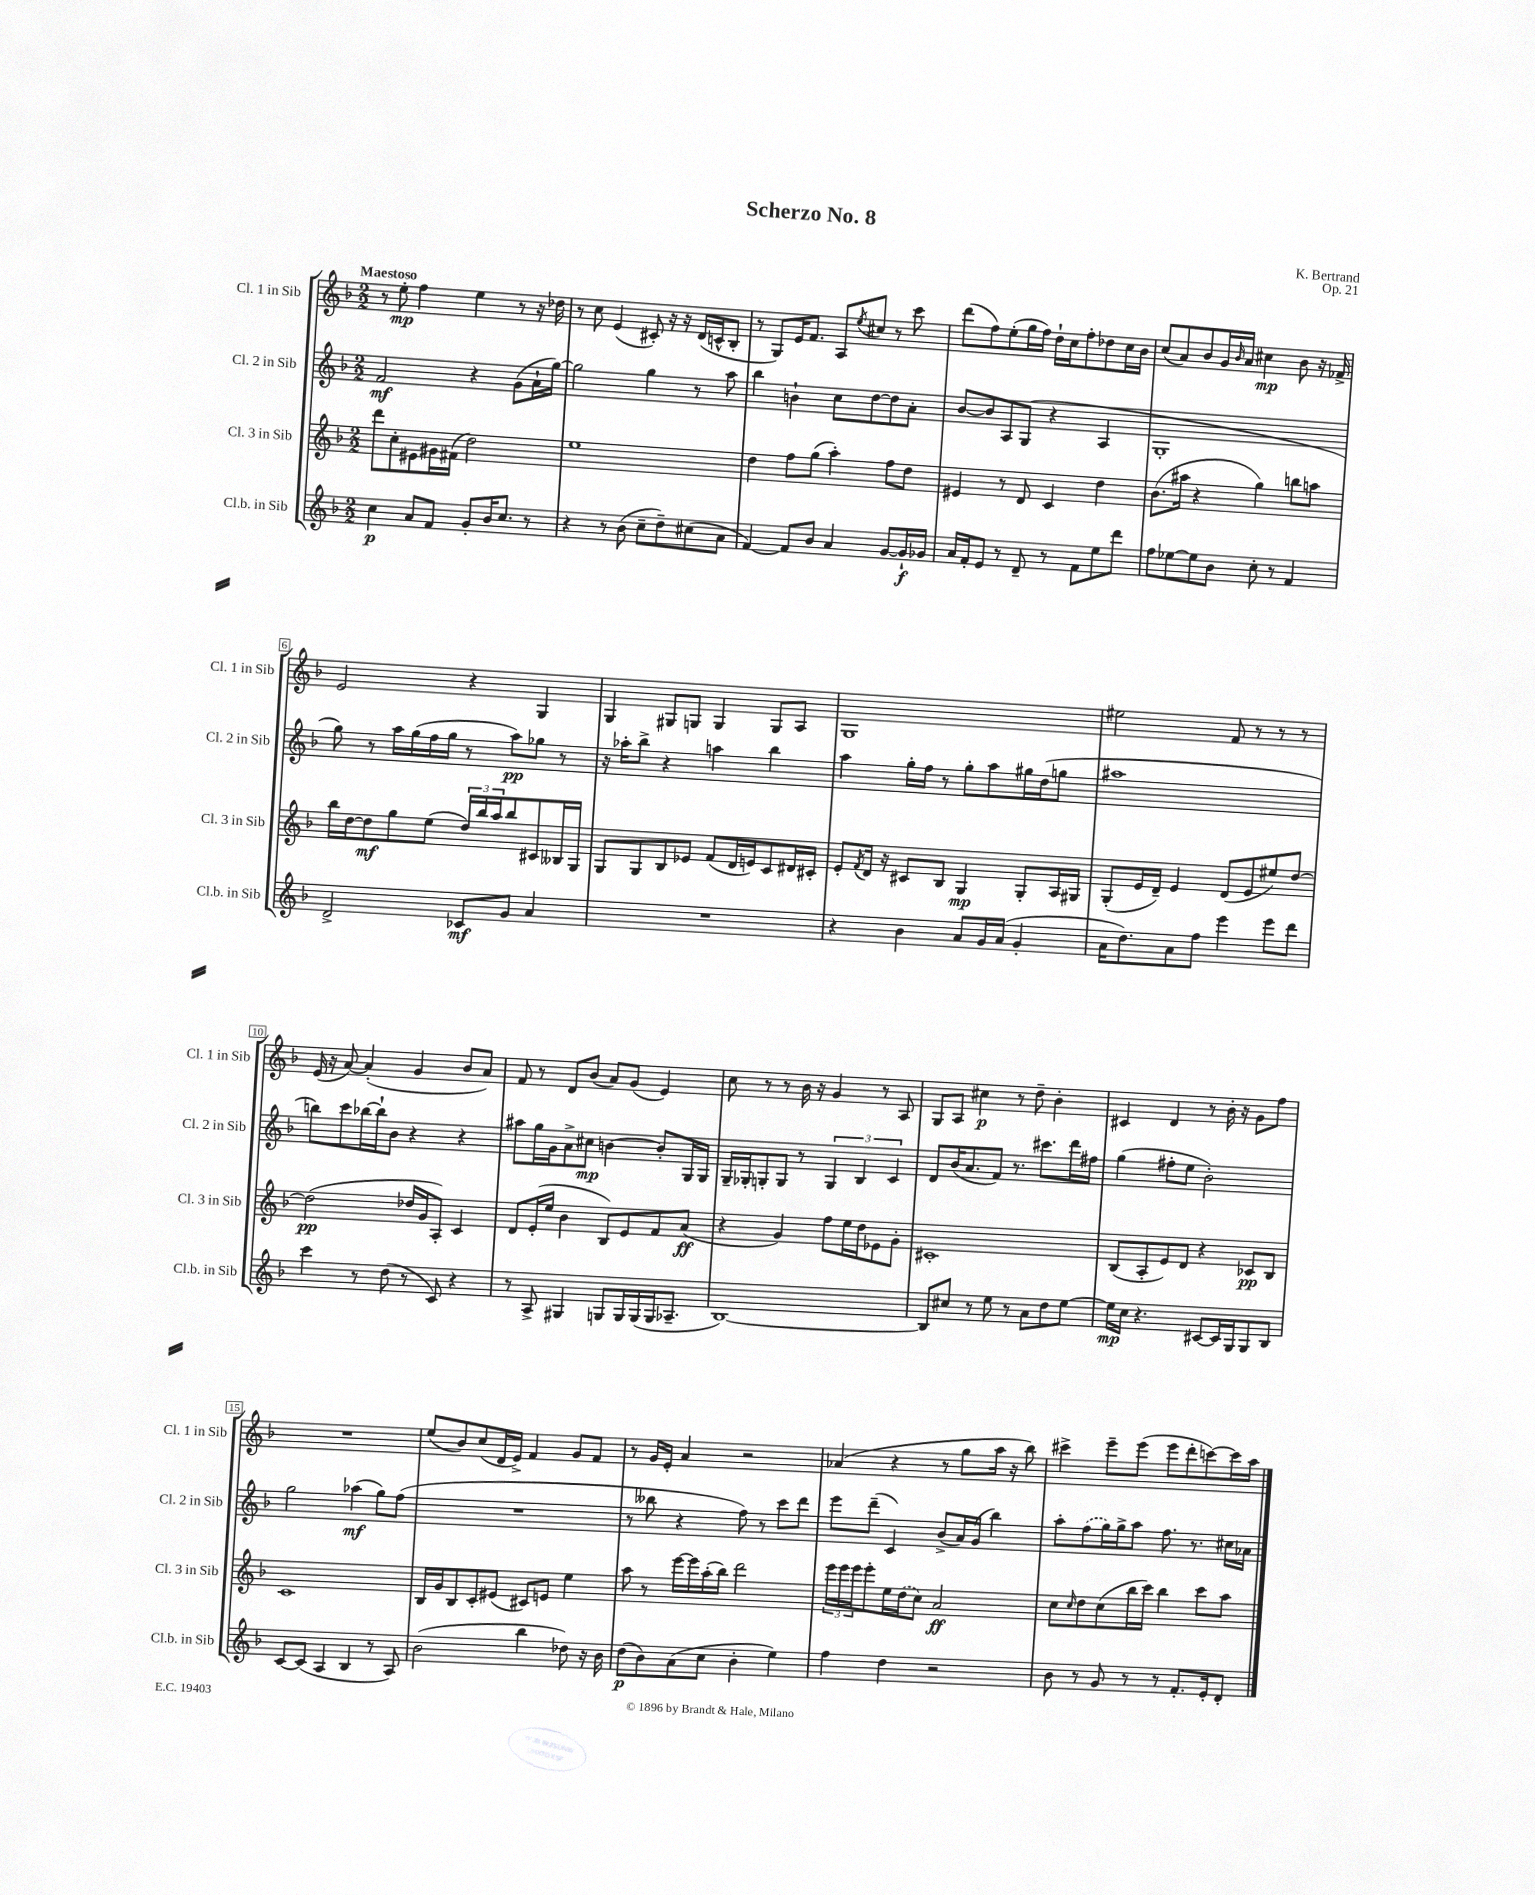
\header { title = "Scherzo No. 8" composer = "K. Bertrand" opus = "Op. 21" }
<<
\new StaffGroup <<
\new Staff = "s0" \with { instrumentName = "Cl. 1 in Sib" shortInstrumentName = "Cl. 1 in Sib" } {
    \clef treble \key f \major \numericTimeSignature \time 2/2 \tempo "Maestoso"
    r8 e''8-.\mp f''4 e''4 r8 r16 des''16 |
    r8 c''8 e'4( cis'8-.) r16 r16 d'16( c'16-^ bes8-. |
    r8 g8) e'16 f'8. a8 \acciaccatura { e''8 } cis''8 r8 c'''8 |
    d'''8( f''8) e''8-.( g''16 f''16) d''16-! c''16 f''8-. des''8 c''16 bes'16 |
    c''8( a'8) bes'8 g'16 \grace { bes'16 } a'16 cis''4\mp bes'8 r16 fes'16-> |
    e'2 r4 g4 |
    g4 gis8 g8 g4 g8 a8 |
    g1 |
    eis''2 f'8 r8 r8 r8 |
    e'16( r16 a'8~) a'4-.( g'4 bes'8 a'8) |
    f'8 r8 d'8 bes'8( a'8) g'8( e'4) |
    c''8 r8 r8 bes'16 r16 g'4 r8 a8 |
    g8 a8 cis''4\p r8 d''8-- bes'4-. |
    cis'4 d'4 r8 bes'16-. r16 g'8 f''8 |
    R1 |
    e''8( bes'8) c''8( d'16 e'16->) f'4 g'8 f'8 |
    r8 g'16 e'16-. a'4 r2 |
    aes'4( r4 r8 g''8 a''16 r16 bes''8) |
    cis'''4-> e'''8-- e'''8( e'''8 d'''8-. c'''8~) c'''16 a''16 \bar "|." |
}
\new Staff = "s1" \with { instrumentName = "Cl. 2 in Sib" shortInstrumentName = "Cl. 2 in Sib" } {
    \clef treble \key f \major \numericTimeSignature \time 2/2
    f'2\mf r4 g'8( a'16-! g''16~) |
    g''2 g''4 r8 a''8 |
    bes''4 b'4-! c''8 d''8~ d''8 a'8-. |
    bes'8~ bes'8 a8 g8( r4 a4 |
    g1-. |
    g''8) r8 a''16 g''16( f''16 g''16 r8 a''8\pp) ges''8 r8 |
    r16 aes''16-. bes''8-> r4 a''4 bes''4 |
    a''4 g''16-. f''16 r8 g''8-. a''8 gis''16 d''16( g''8 |
    ais''1 |
    b''8) c'''8 bes''16~ bes''16-! bes'8 r4 r4 |
    ais''8 g''16 g'16 a'8-> cis''8\mp b'4~ b'8-. g16 g16 |
    g16-- ges16-. g8-. g8 r8 \tuplet 3/2 { g4 bes4 c'4 } |
    d'8 bes'16( a'8. f'8) r8. cis'''8. d'''16 fis''16 |
    g''4( fis''8-. e''8 bes'2-.) |
    g''2 aes''4\mf( g''8) f''8( |
    R1 |
    r8 beses''8 r4 f''8) r8 c'''8 d'''8 |
    e'''8 d'''8--( c'4) bes'8->( a'16) g'16( bes''4) |
    a''8-. \once \slurDashed f''8( g''16) g''16-> a''8 f''8. r8. cis''16 aes'16 \bar "|." |
}
\new Staff = "s2" \with { instrumentName = "Cl. 3 in Sib" shortInstrumentName = "Cl. 3 in Sib" } {
    \clef treble \key f \major \numericTimeSignature \time 2/2
    d'''8 c''8-. eis'8 gis'16 fis'16( d''2) |
    e''1 |
    d''4 f''8 g''8( a''4-.) f''8 d''8 |
    eis'4 r8 d'8 c'4 d''4 |
    bes'8.( ais''16 r4 g''4) b''8 a''8 |
    bes''16 d''16~ d''8\mf g''8 e''8( \tuplet 3/2 { d''16) bes''16 a''16 } bes''8 cis'8 beses16 g16 |
    g8 g8 bes8 ees'8 f'8( d'16 e'16) c'8 dis'16 cis'16-. |
    e'8-. \acciaccatura { f'8 } d'16 r16 cis'8 bes8 g4\mp g8-. a16 gis16 |
    g8-.( e'16 d'16--) e'4 d'8( e'8 eis''8) d''8~ |
    d''2\pp( des''16 g'16 a8-.) c'4 |
    d'8 e'16-.( e''16 bes'4 bes8) e'8 f'8 a'8\ff( |
    r4 g'4) f''8 e''16 d''16 ees'8 g'8-. |
    cis'1-. |
    bes8( a8-. e'8) d'8 r4 ces'8\pp bes8 |
    c'1 |
    bes16 g'16 bes8 c'8-. eis'8( cis'8) e'8 e''4 |
    a''8 r8 e'''16~ e'''16 a''16-.( bes''16) d'''2 |
    \tuplet 3/2 { e'''16 e'''16 e'''16 } e'''8-. e''16 \once \slurDashed d''16( c''8) a'2\ff |
    c''8 \grace { c''16 } d''8 c''8( bes''16 c'''16) bes''4 c'''8 a''8 \bar "|." |
}
\new Staff = "s3" \with { instrumentName = "Cl.b. in Sib" shortInstrumentName = "Cl.b. in Sib" } {
    \clef treble \key f \major \numericTimeSignature \time 2/2
    c''4\p a'8 f'8 g'8-. bes'16 c''8. r8 |
    r4 r8 bes'8( c''8-- d''8--) cis''8( a'8 |
    f'4~) f'8 bes'8 a'4 g'8~ g'16-!\f ges'16 |
    a'16 f'16-. e'8 r8 d'8-- r8 f'8 e''8 d'''8 |
    f''8 ees''8~ ees''8 bes'8 c''8-. r8 f'4 |
    d'2-> ces'8\mf g'8 a'4 |
    R1 |
    r4 bes'4 a'8 g'16 a'16( g'4-. |
    a'16 d''8.) a'8 f''8 e'''4 e'''8 d'''8 |
    c'''4 r8 d''8( r8 c'8) r4 |
    r8 a8-> gis4 g8 g16 g16( g16 aes8.-- |
    bes1~) |
    bes8 cis''8 r8 e''8 r8 a'8 d''8 e''8~ |
    e''16\mp c''16 r4. cis'8~ cis'16 g16 g8 bes8 |
    c'8~ c'8( a4 bes4 r8 a8) |
    bes'2( bes''4 des''8) r16 bes'16 |
    d''8\p( bes'8) a'8( c''8 bes'4-. e''4) |
    f''4 d''4 r2 |
    bes'8 r8 g'8 r8 r8 f'8.-. e'16-. d'8-. \bar "|." |
}
>>
>>
\layout { \context { \Score \override BarNumber.stencil = #(make-stencil-boxer 0.1 0.3 ly:text-interface::print) } }
